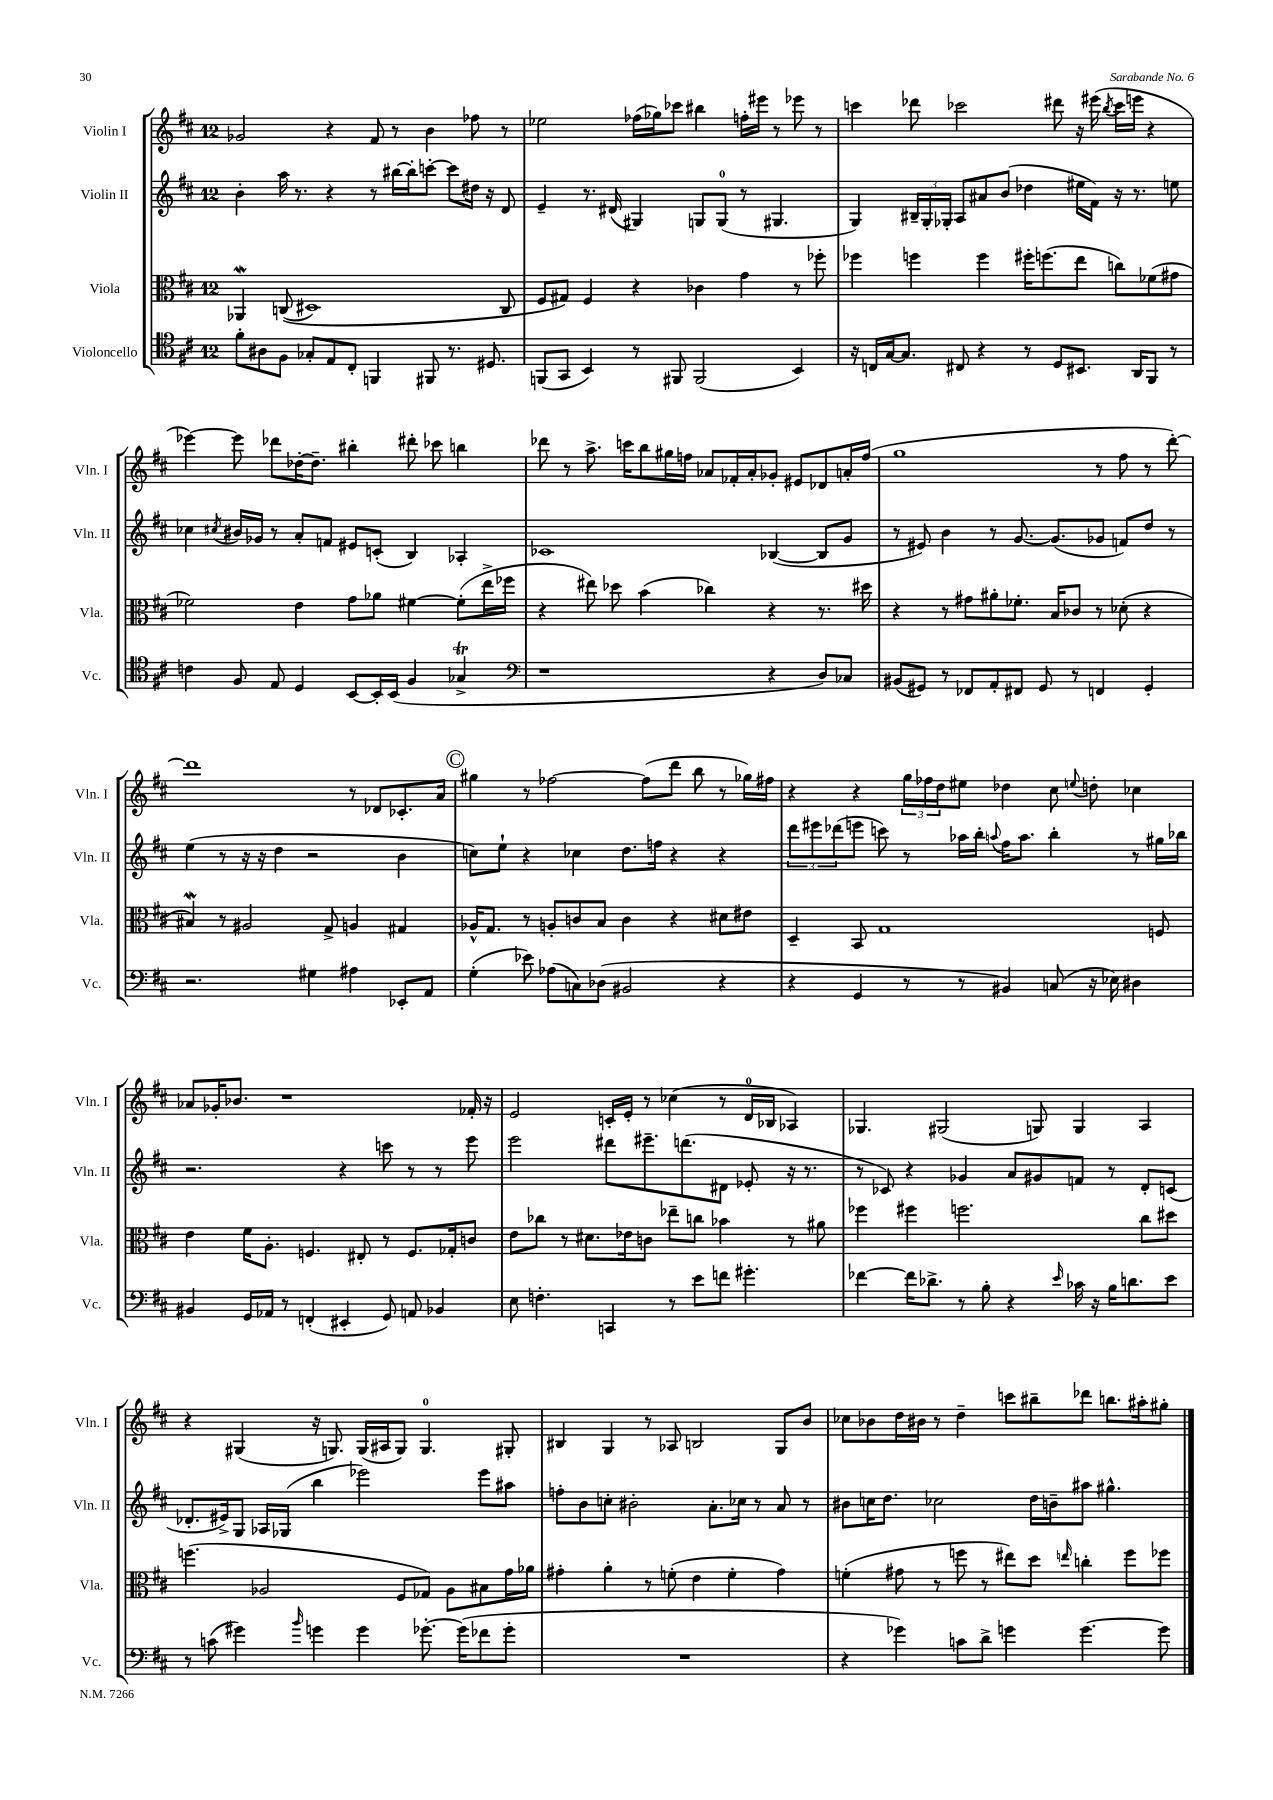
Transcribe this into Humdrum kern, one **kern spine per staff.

**kern	**kern	**kern	**kern
*staff4	*staff3	*staff2	*staff1
*clefC4	*clefC3	*clefG2	*clefG2
*k[f#c#]	*k[f#c#]	*k[f#c#]	*k[f#c#]
*M12/8	*M12/8	*M12/8	*M12/8
8f#'	4AA-	4b'	2g-
8A#	.	.	.
8F#	&((8C	16aa	.
.	.	8.r	.
8G-'	1D#)	.	.
8E	.	4r	4r
8C#'	.	.	.
4FF	.	8r	8f#
.	.	[16bb#	8r
.	.	16bb#']	.
8FF#	.	[8ccc'	4b
8.r	.	8ccc]	.
.	.	16dd#	8ff-
8.D#	.	16r	.
.	8C	8d	8r
=	=	=	=
(8FF	8F#	4e~	2ee-
8GG	8G#&)	.	.
4BB)	4F#	8.r	.
.	.	(16d#	.
8r	4r	4G#)	(16ff-
.	.	.	16gg-)
8FF#	.	.	8ccc-
(2FF#	4c-	8G	4bb#
.	.	(8G	.
.	4g	8r	16ff'
.	.	.	16eee#
.	.	4.G#	8r
4BB)	8r	.	8eee-
.	8ff-'	.	8r
=	=	=	=
16r	4ff-	4G)	4ccc
16C	.	.	.
[16G	.	.	.
8.G]	.	.	.
.	4ff	24B#~	8ddd-
.	.	24G'	.
.	.	24G-'	.
8C#	.	8A	2ccc-
4r	4ff	8a#	.
.	.	(8b	.
8r	16ff#'	4dd-	.
.	(8.ff	.	.
8D	.	.	8ddd#
8.BB#	8ee	16ee#	16r
.	.	16f#)	(16eee#
.	.	.	8qbb
.	8cc)	16r	16ccc-
16AA	.	8.r	16eee
8FF#	(8f-	.	4r
8r	8g#	8ee	.
=	=	=	=
4c	2f-)	4cc-	[4eee-)
.	.	8qcc#	.
8F#	.	16b#	8eee-]
.	.	16g-	.
8E	.	8r	8ddd-
4D	4e	8a'	[16dd-'
.	.	.	8.dd-~]
.	.	8f	.
[8BB	8g	8e#	4bb#'
16BB']	8a-	(8c'	.
(16BB	.	.	.
4F#	[4f#	4B)	8ddd#'
.	.	.	8ccc-
4G-^	(8f#']	4A-'	4bb
.	16ee^	.	.
.	16ff-	.	.
=	=	=	=
*clefF4	*	*	*
1r	4r	1c-	8ddd-
.	.	.	8r
.	8ee#)	.	8.aa^
.	8dd-	.	.
.	.	.	16ccc
.	(4b	.	8bb
.	.	.	16gg#
.	.	.	16ff
.	4cc-)	.	8a-
.	.	.	16f-'
.	.	.	16a-'
4r	4r	([4B-	8g-'
.	.	.	8e#
8D)	8.r	8B-]	8d-
8C-	.	8g	16a'
.	16dd#	.	(16ff
=	=	=	=
(8BB#	4r	8r	1gg
8GG#)	.	8e#)	.
8r	8r	4b	.
8FF-	8g#	.	.
8AA'	8a#'	8r	.
8FF#	8.f-'	[8.g	.
8GG#	.	.	.
.	16B	(8.g]	.
8r	8c-	.	.
4FF	8r	8g-	8r
.	(8d-'	8f)	8ff#
4GG#'	4r	8dd	8r
.	.	8r	[8ddd')
=	=	=	=
2.r	4B#)	(4ee	1ddd]
.	8r	8r	.
.	2A#	16r	.
.	.	16r	.
.	.	4dd	.
4G#	.	2r	.
.	8G^	.	.
4A#	4A	.	8r
.	.	.	8d-
8EE-'	4G#	4b	8.c-'
8AA	.	.	.
.	.	.	16a
=	=	=	=
(4G'	16A-^^	8cc)	4gg#
.	8.G	.	.
.	.	8ee`	.
8e-)	8r	4r	8r
(8A-	8A'	.	[2ff-
8C)	8c	4cc-	.
(8D-	8B	.	.
2BB#	4c	8.dd	.
.	.	.	(8ff-]
.	.	16ff	.
.	4r	4r	8ddd
.	.	.	8bb
4r	8d#	4r	8r
.	8e#	.	16gg-)
.	.	.	16ff#
=	=	=	=
4r	4D~	12ddd	4r
.	.	12eee#	.
.	.	(12ddd-	.
4GG	8BB	8eee	4r
.	1G	8ccc)	.
8r	.	8r	24gg
.	.	.	24ff-
.	.	.	24dd
8r	.	16aa-	8ee#
.	.	16bb'	.
.	.	8qqaa	.
4BB#)	.	16ff#	4dd-
.	.	8.aa	.
(8C	.	4bb'	8cc#
.	.	.	8qqee
16r	.	.	8dd'
16E-)	.	.	.
4D#	.	8r	4cc-
.	8F	16gg#	.
.	.	16bb-	.
=	=	=	=
4BB#	4e	2.r	8a-
.	.	.	16g-'
.	.	.	8.b-
16GG	16f#	.	.
16AA-	8.A'	.	.
8r	.	.	1r
(4FF'	4.F	.	.
4EE#'	.	4r	.
.	8E#'	.	.
8GG)	8r	8ccc	.
8AA	8.F	8r	.
4BB-	.	8r	.
.	16G-'	.	.
.	8c	8eee	16f-'
.	.	.	16r
=	=	=	=
8E	8e	2eee	2e
4.F'	8cc-	.	.
.	8r	.	.
.	8.d#	.	.
4CC	.	8ddd#	16c'
.	16e-	.	16e'
.	8c	8.eee#~	8r
8r	8ee-~	.	(4cc-
.	.	(8.ddd	.
8e	8cc	.	.
8f	4b-	8d#	8r
4.g#'	.	8e-'	16d
.	.	.	16B-
.	8r	16r	4A-)
.	.	8.r	.
.	8a#	.	.
=	=	=	=
[4f-	4ff-	8r	4.G-
.	.	8c-)	.
16f-]	4ff#	4r	.
8.d-^	.	.	.
.	.	.	(2G#
8r	2.ff	4g-	.
8B'	.	.	.
4r	.	8a	.
.	.	8g#	8G)
16qqe	.	.	.
16c-	.	8f	4G
16r	.	.	.
16B	.	8r	.
8.d	.	.	.
.	8cc#	8d'	4A
8e	8dd#	(8c	.
=	=	=	=
8r	(4.ff	8.d-'	4r
(8c	.	.	.
.	.	16e#^)	.
4g#)	.	8G	(4G#
.	2A-	16A-	.
.	.	(16G-	.
16qqb	.	.	.
4g	.	4bb	16r
.	.	.	8.G)
4g	.	2eee-)	(16G
.	.	.	16A#
.	8F#	.	8G)
[8.g-'	8G-)	.	4.G
.	8A-	.	.
(16g-]	.	.	.
8f-	8B#	8eee-	.
8g-'	16g	8aa#	8G#'
.	16a-	.	.
=	=	=	=
1.r	4g#'	8ff'	4B#
.	.	8b	.
.	4a'	8cc'	4G
.	.	2b#'	.
.	8r	.	8r
.	(8f'	.	8A-
.	4e	.	2B
.	.	8.a'	.
.	4f'	.	.
.	.	16cc-	.
.	.	8r	.
.	4g#)	8a	8G
.	.	8r	8b
=	=	=	=
4r	(4f'	8b#	8cc-
.	.	16cc	8b-
.	.	8.dd	.
4g-)	8g#	.	16dd
.	.	.	16b#
.	8r	2cc-	8r
8c	8ff	.	4dd~
8d^	8r	.	.
4g	8ee#)	.	8ccc
.	8dd	16dd	8bb#~
.	.	16b~	.
.	16qqee	.	.
[4.g	4cc'	8aa#	8ddd-
.	.	4.gg#^^	8.bb
.	8ff	.	.
.	.	.	16aa#'
8g]	8ff-	.	8gg#'
==	==	==	==
*-	*-	*-	*-
